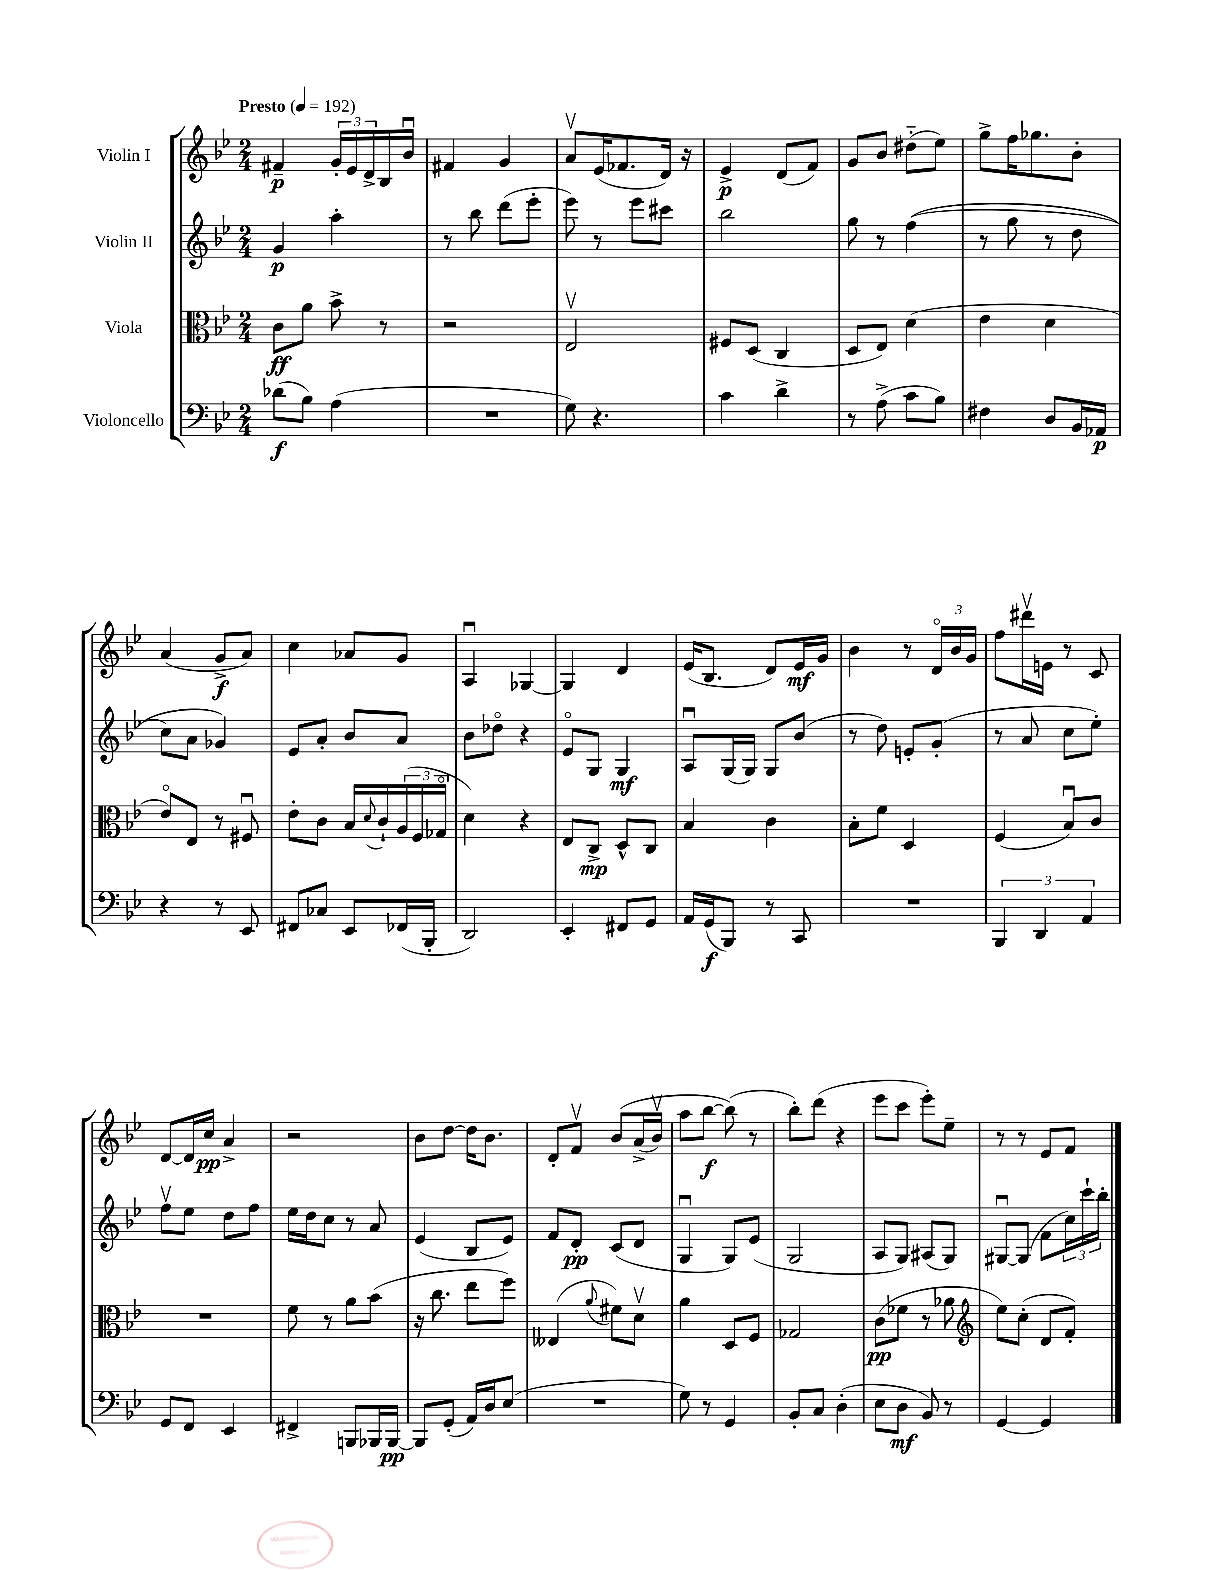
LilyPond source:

<<
\new StaffGroup <<
\new Staff = "s0" \with { instrumentName = "Violin I" } {
    \clef treble \key bes \major \numericTimeSignature \time 2/4 \tempo "Presto" 4 = 192
    fis'4--\p \tuplet 3/2 { g'16-. ees'16 d'16-> } bes16 bes'16\downbow |
    fis'4 g'4 |
    a'8\upbow ees'16( fes'8. d'16) r16 |
    ees'4->\p d'8( f'8) |
    g'8 bes'8 dis''8-_( ees''8) |
    g''8-> f''16 ges''8. bes'8-. |
    a'4( g'8->\f a'8) |
    c''4 aes'8 g'8 |
    a4\downbow ges4~ |
    ges4 d'4 |
    ees'16( bes8. d'8) ees'16\mf g'16 |
    bes'4 r8 \tuplet 3/2 { d'16\flageolet bes'16 g'16 } |
    f''8 dis'''16\upbow e'16 r8 c'8 |
    d'8~ d'16 c''16\pp a'4-> |
    r2 |
    bes'8 d''8~ d''16 bes'8. |
    d'8-. f'8\upbow bes'8\( a'16->( bes'16\upbow) |
    a''8 bes''8~\f bes''8(\) r8 |
    bes''8-.) d'''8( r4 |
    ees'''8 c'''8 ees'''8-.) ees''8-- |
    r8 r8 ees'8 f'8 \bar "|." |
}
\new Staff = "s1" \with { instrumentName = "Violin II" } {
    \clef treble \key bes \major \numericTimeSignature \time 2/4
    g'4\p a''4-. |
    r8 bes''8 d'''8( ees'''8-. |
    ees'''8) r8 ees'''8 cis'''8 |
    bes''2 |
    g''8 r8 f''4(\( |
    r8 g''8 r8 d''8 |
    c''8) a'8 ges'4\) |
    ees'8 a'8-. bes'8 a'8 |
    bes'8 des''8\flageolet r4 |
    ees'8\flageolet g8 g4\mf |
    a8\downbow g16( g16) g8 bes'8( |
    r8 d''8) e'8-. g'8-.( |
    r8 a'8 c''8 ees''8-.) |
    f''8\upbow ees''8 d''8 f''8 |
    ees''16 d''16 c''8 r8 a'8 |
    ees'4( bes8 ees'8) |
    f'8 d'8-.\pp c'8( d'8 |
    g4\downbow g8) ees'8( |
    g2 |
    a8 g8) ais8( g8) |
    gis8~\downbow gis8( f'8 \tuplet 3/2 { c''16) c'''16-! bes''16-. } \bar "|." |
}
\new Staff = "s2" \with { instrumentName = "Viola" } {
    \clef alto \key bes \major \numericTimeSignature \time 2/4
    c'8\ff a'8 bes'8-> r8 |
    r2 |
    ees2\upbow |
    fis8 d8( c4 |
    d8 ees8) d'4( |
    ees'4 d'4 |
    ees'8\flageolet) ees8 r8 fis8\downbow |
    ees'8-. c'8 bes16 \appoggiatura { d'8 } c'16-! \tuplet 3/2 { a16( f16 ges16\flageolet } |
    d'4) r4 |
    ees8 c8->\mp d8-^ c8 |
    bes4 c'4 |
    bes8-. f'8 d4 |
    f4( bes8\downbow) c'8 |
    R2 |
    f'8 r8 a'8 bes'8( |
    r16 c''8. ees''8 f''8) |
    eeses4( \appoggiatura { a'8 } fis'8) d'8\upbow |
    a'4 d8 f8 |
    ges2 |
    c'8\pp( fes'8 r8 aes'8 |
    \clef treble ees''8) c''8-.( d'8 f'8-.) \bar "|." |
}
\new Staff = "s3" \with { instrumentName = "Violoncello" } {
    \clef bass \key bes \major \numericTimeSignature \time 2/4
    des'8\f( bes8) a4( |
    R2 |
    g8) r4. |
    c'4 d'4-> |
    r8 a8->( c'8 bes8) |
    fis4 d8 bes,16 aes,16\p |
    r4 r8 ees,8 |
    fis,8 ces8 ees,8 fes,16( bes,,16-. |
    d,2) |
    ees,4-. fis,8 g,8 |
    a,16 g,16\f( bes,,8) r8 c,8 |
    R2 |
    \tuplet 3/2 { bes,,4 d,4 a,4 } |
    g,8 f,8 ees,4 |
    fis,4-> b,,8 bes,,16 bes,,16~\pp |
    bes,,8 g,8-.( a,16) d16 ees8( |
    R2 |
    g8) r8 g,4 |
    bes,8-. c8 d4-.( |
    ees8 d8\mf bes,8) r8 |
    g,4~ g,4 \bar "|." |
}
>>
>>
\layout { \context { \Score \remove "Bar_number_engraver" } }
